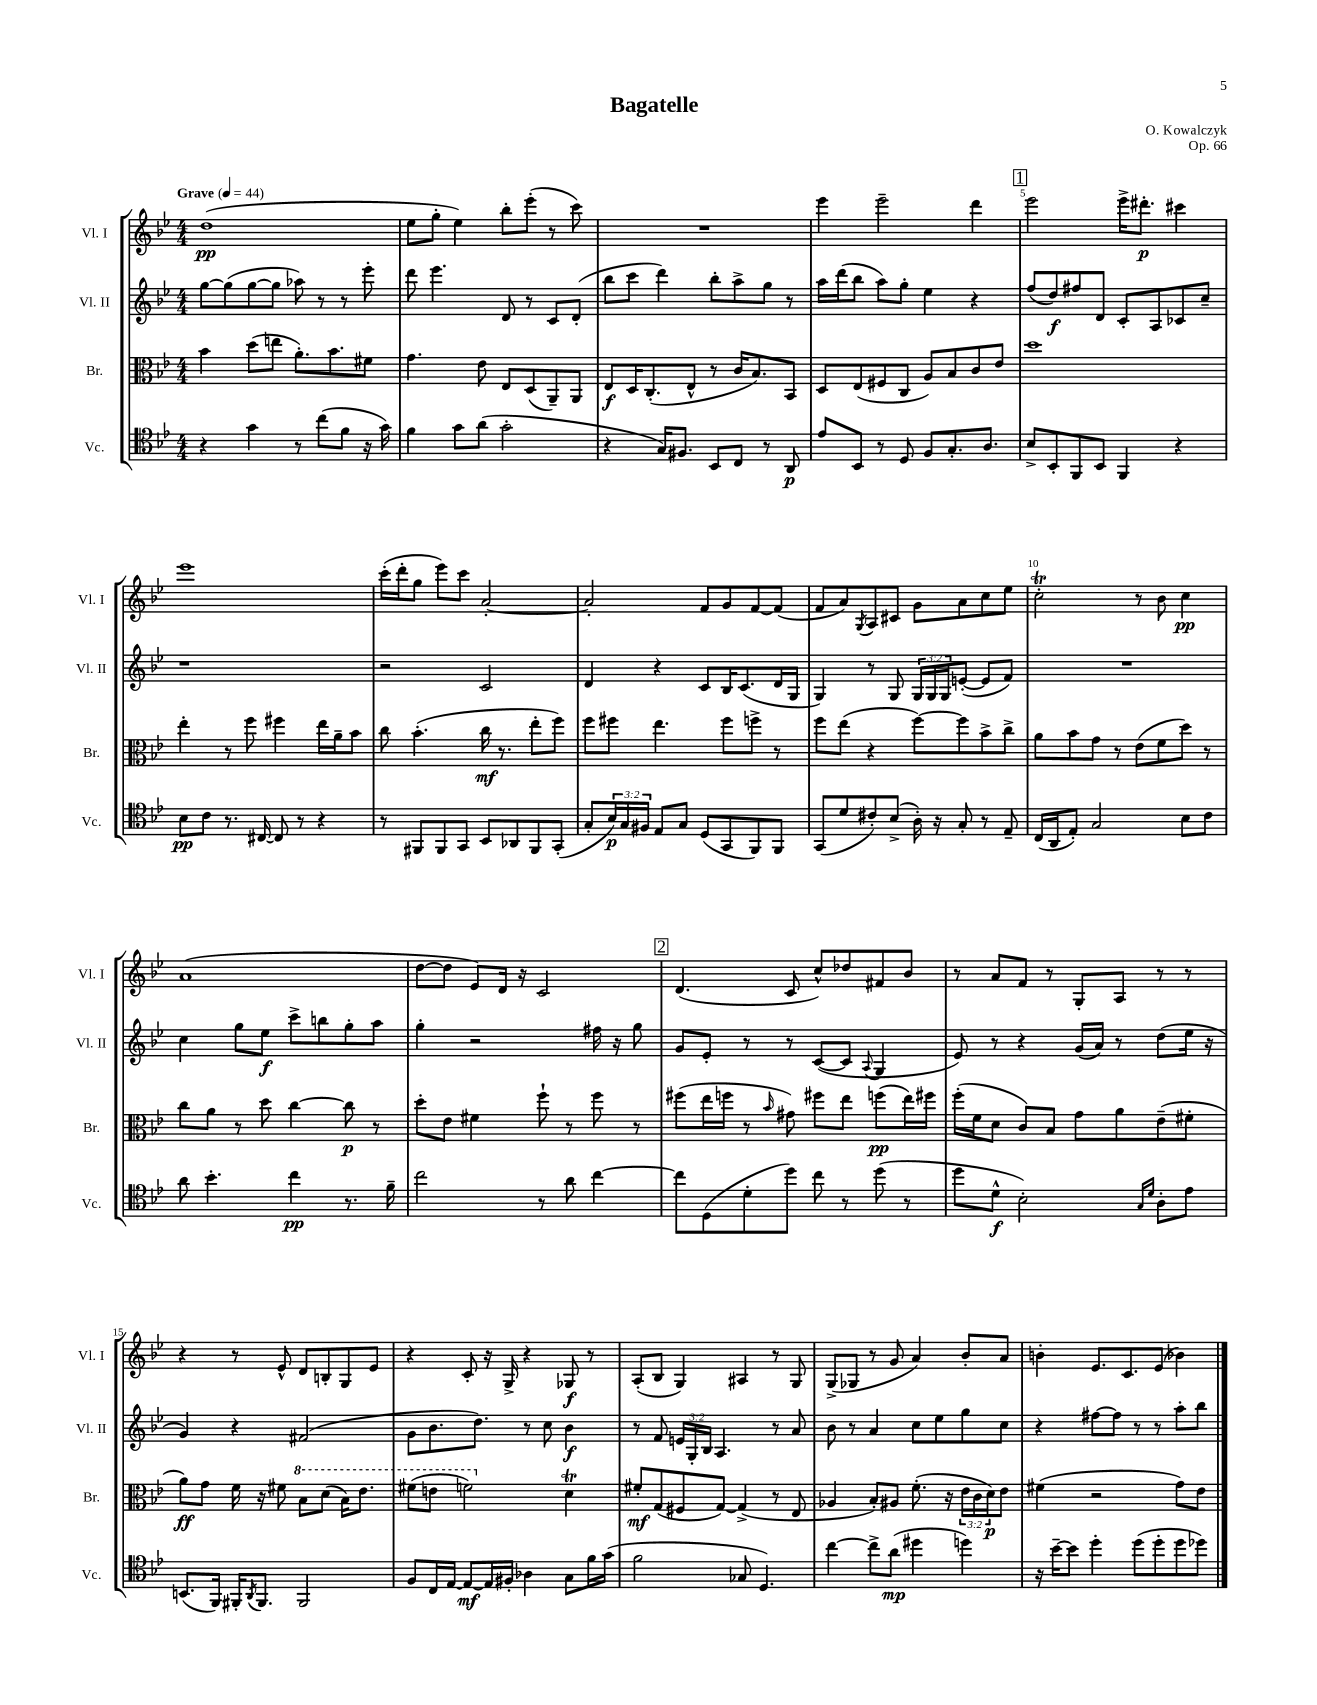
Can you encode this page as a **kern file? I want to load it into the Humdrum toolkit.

**kern	**dynam	**kern	**dynam	**kern	**dynam	**kern	**dynam
*part4	*part4	*part3	*part3	*part2	*part2	*part1	*part1
*staff4	*staff4	*staff3	*staff3	*staff2	*staff2	*staff1	*staff1
*I"Vc.	*	*I"Br.	*	*I"Vl. II	*	*I"Vl. I	*
*I'Vc.	*	*I'Br.	*	*I'Vl. II	*	*I'Vl. I	*
*clefC4	*	*clefC3	*	*clefG2	*	*clefG2	*
*k[b-e-]	*	*k[b-e-]	*	*k[b-e-]	*	*k[b-e-]	*
*M4/4	*	*M4/4	*	*M4/4	*	*M4/4	*
*MM44	*	*MM44	*	*MM44	*	*MM44	*
=1	=1	=1	=1	=1	=1	=1	=1
!	!	!	!	!	!	!LO:TX:a:B:t=Grave	!
4r	.	4b-\	.	[8gg\L	.	(1dd	pp
.	.	.	.	(8gg\]	.	.	.
4g\	.	(8dd\L	.	[8gg\	.	.	.
.	.	8een\J	.	8gg\J]	.	.	.
8r	.	8.a'\L)	.	8aa-X\)	.	.	.
(8cc\L	.	.	.	8r	.	.	.
.	.	8.b-\	.	.	.	.	.
8f\J	.	.	.	8r	.	.	.
16r	.	8f#X\J	.	8eee-'\	.	.	.
16g\)	.	.	.	.	.	.	.
=2	=2	=2	=2	=2	=2	=2	=2
4f\	.	4.g\	.	8ddd\	.	8ee-\L	.
.	.	.	.	4.eee-\	.	8gg'\J	.
8g\L	.	.	.	.	.	4ee-\)	.
(8a\J	.	8e-\	.	.	.	.	.
2g'\	.	8E-/L	.	8d/	.	8bb-'\L	.
.	.	(8D/	.	8r	.	(8eee-'\J	.
.	.	8AA~/)	.	8c/L	.	8r	.
.	.	8AA/J	.	(8d'/J	.	8ccc\)	.
=3	=3	=3	=3	=3	=3	=3	=3
4r	.	8E-/L	f	8bb-\L	.	1r	.
.	.	16D/K	.	8ccc\J	.	.	.
.	.	(8.C'/	.	.	.	.	.
16G/KL)	.	.	.	4ddd\)	.	.	.
8.F#X/J	.	.	.	.	.	.	.
.	.	8E-^^/J	.	.	.	.	.
8BB-/L	.	8r	.	8bb-'\L	.	.	.
8C/J	.	16c/KL	.	8aa^\	.	.	.
.	.	8.B-/)	.	.	.	.	.
8r	.	.	.	8gg\J	.	.	.
8AA/	p	8BB-/J	.	8r	.	.	.
=4	=4	=4	=4	=4	=4	=4	=4
8e-/L	.	8D/L	.	16aa\LL	.	4eee-\	.
.	.	.	.	(16ddd\J	.	.	.
8BB-/J	.	(8E-/	.	8bb-\J	.	.	.
8r	.	8F#X/	.	8aa\L)	.	2eee-~\	.
8D/	.	8C/J	.	8gg'\J	.	.	.
8F/L	.	8A/L)	.	4ee-\	.	.	.
8.G'/	.	8B-/	.	.	.	.	.
.	.	8c/	.	4r	.	4ddd\	.
8.A/J	.	.	.	.	.	.	.
.	.	8e-/J	.	.	.	.	.
!!LO:REH:place=s1:t=1
=5	=5	=5	=5	=5	=5	=5	=5
8B-^/L	.	1dd	.	(8ff/L	.	2eee-\	.
8BB-'/	.	.	.	8dd/)	f	.	.
8FF/	.	.	.	8ff#X/	.	.	.
8BB-/J	.	.	.	8d/J	.	.	.
4FF/	.	.	.	8c'/L	.	16eee-^\KL	.
.	.	.	.	.	.	8.ddd#X'\J	p
.	.	.	.	8A/	.	.	.
4r	.	.	.	8c-X/	.	4ccc#X\	.
.	.	.	.	8cc~/J	.	.	.
!!LO:LB:g=z
=6	=6	=6	=6	=6	=6	=6	=6
8B-\L	pp	4ee-'\	.	1r	.	1eee-	.
8c\J	.	.	.	.	.	.	.
8.r	.	8r	.	.	.	.	.
.	.	8ff\	.	.	.	.	.
[16C#X/	.	.	.	.	.	.	.
8C#/]	.	4ff#X\	.	.	.	.	.
8r	.	.	.	.	.	.	.
4r	.	16ee-\LL	.	.	.	.	.
.	.	16a~\J	.	.	.	.	.
.	.	8b-\J	.	.	.	.	.
=7	=7	=7	=7	=7	=7	=7	=7
8r	.	8cc\	.	2r	.	(16ccc'\LL	.
.	.	.	.	.	.	16ddd'\J	.
8FF#X/L	.	(4.b-'\	.	.	.	8gg\J	.
8FF#/	.	.	.	.	.	8eee-\L)	.
8GG/J	.	.	.	.	.	8ccc\J	.
8BB-/L	.	16cc\	mf	2c/	.	[2a'/	.
.	.	8.r	.	.	.	.	.
8AA-X/	.	.	.	.	.	.	.
8FF#/	.	8ee-'\L	.	.	.	.	.
(8GG'/J	.	8ff\J)	.	.	.	.	.
=8	=8	=8	=8	=8	=8	=8	=8
8G'/L	.	8ff\L	.	4d/	.	2a'/]	.
24B-/L)	p	8ff#X\J	.	.	.	.	.
24G/	.	.	.	.	.	.	.
24F#X/JJ	.	.	.	.	.	.	.
8E-/L	.	4.ee-\	.	4r	.	.	.
8G/J	.	.	.	.	.	.	.
(8D/L	.	.	.	8c/L	.	8f/L	.
8GG/	.	8ff#\L	.	16B-/K	.	8g/	.
.	.	.	.	(8.c/	.	.	.
8FF/)	.	8ffn^\J	.	.	.	[8f/	.
8FF/J	.	8r	.	16d/L	.	(8f/J]	.
.	.	.	.	16G/JJ	.	.	.
=9	=9	=9	=9	=9	=9	=9	=9
(8GG/L	.	8ff\L	.	4G/)	.	8f/L	.
8d/	.	(8ee-\J	.	.	.	8a/)	.
.	.	.	.	.	.	8qG/	.
8c#X'/)	.	4r	.	8r	.	8A/	.
(8B-^/J	.	.	.	8G/	.	8c#X/J	.
16A'\)	.	[8ff\L)	.	24G/LL	.	8g\L	.
.	.	.	.	24G/	.	.	.
16r	.	.	.	.	.	.	.
.	.	.	.	24G/J	.	.	.
8G'/	.	8ff\]	.	([8en'/J	.	8a\	.
8r	.	8b-^\	.	8e/L]	.	8cc\	.
8E-~/	.	8cc^\J	.	8f/J)	.	8ee-\J	.
=10	=10	=10	=10	=10	=10	=10	=10
(16C/LL	.	8a\L	.	1r	.	2ccT'\	.
16AA/J	.	.	.	.	.	.	.
8E-'/J)	.	8b-\	.	.	.	.	.
2G/	.	8g\J	.	.	.	.	.
.	.	8r	.	.	.	.	.
.	.	(8e-\L	.	.	.	8r	.
.	.	8f\	.	.	.	8b-\	.
8B-\L	.	8dd\J)	.	.	.	4cc\	pp
8c\J	.	8r	.	.	.	.	.
!!LO:LB:g=z
=11	=11	=11	=11	=11	=11	=11	=11
8a\	.	8cc\L	.	4cc\	.	(1a	.
4.b-'\	.	8a\J	.	.	.	.	.
.	.	8r	.	8gg\L	.	.	.
.	.	8dd\	.	8ee-\J	f	.	.
4cc\	pp	[4cc\	.	8ccc^\L	.	.	.
.	.	.	.	8bbn\	.	.	.
8.r	.	8cc\]	p	8gg'\	.	.	.
.	.	8r	.	8aa\J	.	.	.
16f~\	.	.	.	.	.	.	.
=12	=12	=12	=12	=12	=12	=12	=12
2cc\	.	8dd'\L	.	4gg'\	.	[8dd\L	.
.	.	8e-\J	.	.	.	8dd\J]	.
.	.	4f#X\	.	2r	.	8e-/L)	.
.	.	.	.	.	.	16d/Jk	.
.	.	.	.	.	.	16r	.
8r	.	8ff`\	.	.	.	2c/	.
8a\	.	8r	.	.	.	.	.
[4cc\	.	8ff\	.	16ff#X\	.	.	.
.	.	.	.	16r	.	.	.
.	.	8r	.	8gg\	.	.	.
!!LO:REH:place=s1:t=2
=13	=13	=13	=13	=13	=13	=13	=13
8cc\L]	.	(8ff#X\L	.	8g/L	.	(4.d/	.
(8D\	.	16ee-\L	.	8e-'/J	.	.	.
.	.	16ffn\JJ	.	.	.	.	.
8d'\	.	8r	.	8r	.	.	.
.	.	16qqb-/	.	.	.	.	.
8dd\J)	.	8g#X\)	.	8r	.	8c/	.
8cc\	.	8ff#X\L	.	([8c/L	.	8cc^^/L)	.
8r	.	8ee-\J	.	8c/J]	.	8dd-X/	.
.	.	.	.	8qqA/	.	.	.
(8dd\	.	(8ffn\L	pp	4G/	.	8f#X/	.
8r	.	16ee-\L)	.	.	.	8b-/J	.
.	.	16ff#X\JJ	.	.	.	.	.
=14	=14	=14	=14	=14	=14	=14	=14
8dd\L	.	(16ff'\LL	.	8e-/)	.	8r	.
.	.	16f\J	.	.	.	.	.
8d^^\J	f	8d\J	.	8r	.	8a/L	.
2B-'\)	.	8c/L)	.	4r	.	8f/J	.
.	.	8B-/J	.	.	.	8r	.
.	.	8g\L	.	(16g/LL	.	8G'/L	.
.	.	.	.	16a/JJ)	.	.	.
.	.	8a\	.	8r	.	8A/J	.
16qqG/LL	.	.	.	.	.	.	.
16qqd/JJ	.	.	.	.	.	.	.
8A'\L	.	(8e-~\	.	(8dd\L	.	8r	.
8e-\J	.	8f#X'\J	.	16ee-\Jk	.	8r	.
.	.	.	.	16r	.	.	.
!!LO:LB:g=z
=15	=15	=15	=15	=15	=15	=15	=15
(8.BBn/L	.	8a\L)	ff	4g/)	.	4r	.
.	.	8g\J	.	.	.	.	.
16FF/Jk)	.	.	.	.	.	.	.
16FF#X'/KL	.	16f\	.	4r	.	8r	.
8qAA/	.	.	.	.	.	.	.
8.FF#/J	.	16r	.	.	.	.	.
.	.	8f#X\	.	.	.	8e-^^/	.
*	*	*8va	*	*	*	*	*
2FF#/	.	8b-\L	.	(2f#X/	.	8d/L	.
.	.	(8dd\J	.	.	.	8Bn'/	.
.	.	16b-\KL)	.	.	.	8G/	.
.	.	8.ee-\J	.	.	.	.	.
.	.	.	.	.	.	8e-/J	.
=16	=16	=16	=16	=16	=16	=16	=16
8F/L	.	(8ff#X\L	.	8g\L	.	4r	.
16C/L	.	8een\J	.	8.b-\	.	.	.
[16E-/JJ	.	.	.	.	.	.	.
8E-/L_	mf	2ffn\)	.	.	.	8c'/	.
.	.	.	.	8.dd\J)	.	.	.
16E-/L]	.	.	.	.	.	16r	.
16F#X'/JJ	.	.	.	.	.	16G^/	.
4A-X\	.	.	.	8r	.	4r	.
.	.	.	.	8cc\	.	.	.
*	*	*X8va	*	*	*	*	*
8G\L	.	4dt\	.	4b-\	f	8G-X/	f
16f\L	.	.	.	.	.	8r	.
(16g\JJ	.	.	.	.	.	.	.
=17	=17	=17	=17	=17	=17	=17	=17
2f\	.	8f#X'/L	mf	8r	.	(8A'/L	.
.	.	(8G/	.	8f/	.	8B-/J	.
.	.	8F#X/	.	24en/LL	.	4G/)	.
.	.	.	.	24G'/	.	.	.
.	.	.	.	24B-/JJ	.	.	.
.	.	[8G/J)	.	4.A/	.	.	.
8G-X/	.	(4G^/]	.	.	.	4A#X/	.
4.D/)	.	.	.	.	.	.	.
.	.	8r	.	8r	.	8r	.
.	.	8E-/	.	8a/	.	8G/	.
=18	=18	=18	=18	=18	=18	=18	=18
[4cc\	.	4A-X/	.	8b-\	.	(8G^/L	.
.	.	.	.	8r	.	8G-X/J	.
8cc^\L]	.	8B-'/L)	.	4a/	.	8r	.
(8a\J	mp	8A#X/J	.	.	.	8g/	.
4dd#X\	.	(8.f'\	.	8cc\L	.	4a/)	.
.	.	.	.	8ee-\	.	.	.
.	.	16r	.	.	.	.	.
4ddn\)	.	24e-\LL	.	8gg\	.	8b-'/L	.
.	.	24c\	.	.	.	.	.
.	.	24d\J)	p	.	.	.	.
.	.	8e-\J	.	8cc\J	.	8a/J	.
=19	=19	=19	=19	=19	=19	=19	=19
16r	.	(4f#X\	.	4r	.	4bn'\	.
[16b-~\KL	.	.	.	.	.	.	.
8b-\J]	.	.	.	.	.	.	.
4dd'\	.	2r	.	[8ff#X\L	.	8.e-/L	.
.	.	.	.	8ff#\J]	.	.	.
.	.	.	.	.	.	8.c/	.
(8dd\L	.	.	.	8r	.	.	.
8dd'\	.	.	.	8r	.	(8e-/J	.
8dd\	.	8g\L)	.	8aa'\L	.	4b-X\)	.
8dd-X\J)	.	8e-\J	.	8bb-\J	.	.	.
==	==	==	==	==	==	==	==
*-	*-	*-	*-	*-	*-	*-	*-
